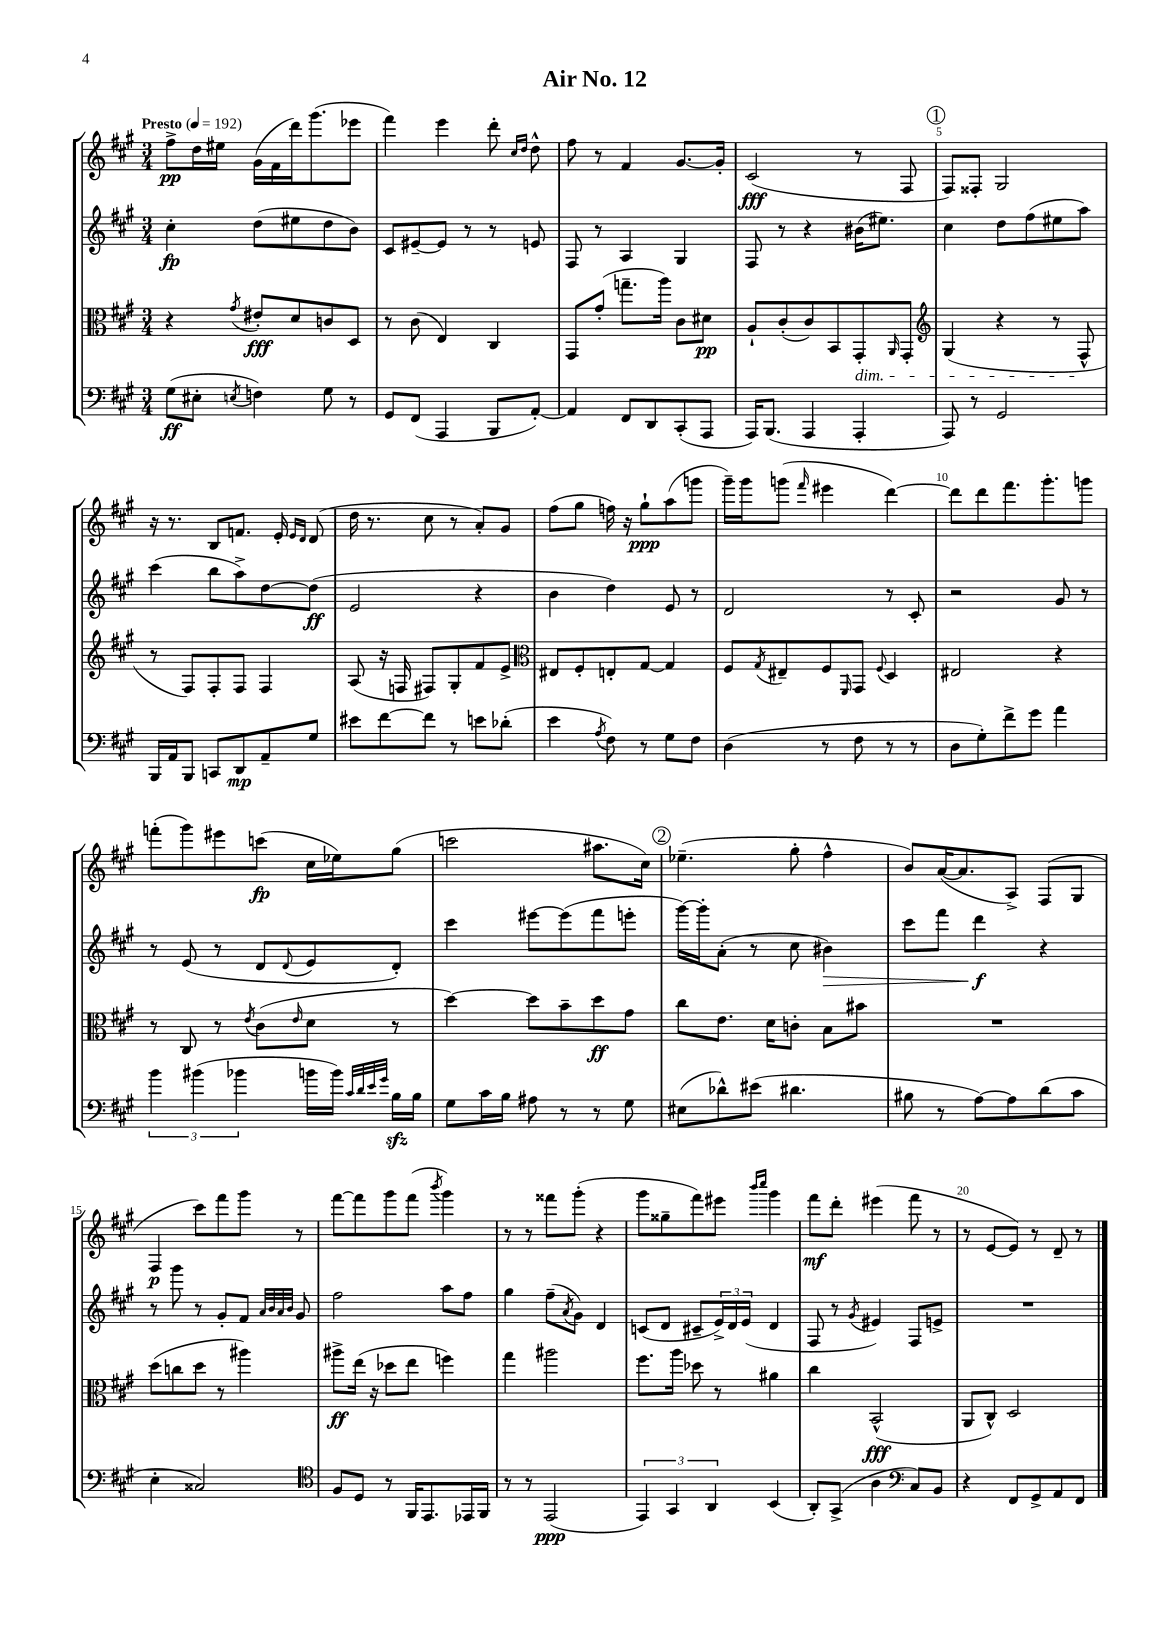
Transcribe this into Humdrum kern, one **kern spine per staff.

**kern	**kern	**kern	**kern
*staff4	*staff3	*staff2	*staff1
*clefF4	*clefC3	*clefG2	*clefG2
*k[f#c#g#]	*k[f#c#g#]	*k[f#c#g#]	*k[f#c#g#]
*M3/4	*M3/4	*M3/4	*M3/4
*MM192	*MM192	*MM192	*MM192
(8G#	4r	4cc#'	8ff#^
8E#'	.	.	16dd
.	.	.	16ee#
8qE	8qg#	.	.
4F)	8e#'	(8dd	(16g#
.	.	.	16f#
.	8d	8ee#	16ddd)
.	.	.	(8.ggg#
8G#	8c	8dd	.
8r	8D	8b)	8eee-
=	=	=	=
8GG#	8r	8c#	4fff#)
(8FF#	(8c#	[8e#~	.
4AAA	4E)	8e#]	4eee
.	.	8r	.
8BBB	4C#	8r	8ddd'
.	.	.	16qqcc#
.	.	.	16qqdd
[8AA')	.	8e	8dd^^
=	=	=	=
4AA]	8GG#	8F#	8ff#
.	(8g#'	8r	8r
8FF#	8.gg~	4A	4f#
8DD	.	.	.
.	16aa)	.	.
(8CC#'	8c#	4G#	[8.g#
8AAA	8d#	.	.
.	.	.	16g#']
=	=	=	=
16AAA)	8A`	8F#	(2c#
(8.BBB	.	.	.
.	(8c#'	8r	.
4AAA	8c#)	4r	.
.	8BB	.	.
4AAA'	8GG#'	(16b#	8r
.	.	8.ee#)	.
.	16qqAA	.	.
.	8GG#'	.	8F#
=	=	=	=
*	*clefG2	*	*
8AAA)	(4G#	4cc#	8F#)
8r	.	.	8F##'
2GG#	4r	8dd	2G#
.	.	(8ff#	.
.	8r	8ee#	.
.	8F#^^	8aa)	.
=	=	=	=
16BBB	8r	(4ccc#	16r
16AA	.	.	8.r
8BBB	8F#)	.	.
8CC	8F#'	8bb	8B
8DD	8F#	8aa^)	8.f
8AA~	4F#	[8dd	.
.	.	.	16e'
.	.	.	16qqe
.	.	.	16qqd
8G#	.	(8dd]	(8d
=	=	=	=
8e#	(8A	2e	16dd
.	.	.	8.r
[8f#	16r	.	.
.	16F	.	.
8f#]	8F#)	.	8cc#
8r	8G#'	.	8r
8e	8f#	4r	8a')
(8d-'	8e^	.	8g#
=	=	=	=
*	*clefC3	*	*
4e	8E#	4b	(8ff#
.	8F#'	.	8gg#
8qA	.	.	.
8F#)	8E'	4dd)	16ff)
.	.	.	16r
8r	[8G#	.	8gg#`
8G#	4G#]	8e	(8aa
8F#	.	8r	8ggg
=	=	=	=
(4D	8F#	2d	16ggg#~)
.	.	.	16ggg#
.	8qG#	.	.
.	8E#~	.	(8ggg
.	.	.	16qqfff#
8r	8F#	.	4eee#
.	16qqFF#	.	.
8F#	8GG#	.	.
.	8qqF#	.	.
8r	4D	8r	[4ddd)
8r	.	8c#'	.
=	=	=	=
8D	2E#	2r	8ddd]
8G#')	.	.	8ddd
8f#^	.	.	8.fff#
8g#	.	.	.
.	.	.	8.ggg#'
4a	4r	8g#	.
.	.	8r	8ggg
=	=	=	=
6b	8r	8r	(8fff'
.	8C#	(8e	8ggg#)
(6b#	.	.	.
.	8r	8r	8eee#
6b-	.	.	.
.	8qe	.	.
.	(8c#	8d	(8ccc
.	16qqe	8qqd	.
16b	8d	8e	16cc#
16b)	.	.	16ee-)
32qqc#	.	.	.
32qqd	.	.	.
32qqe	.	.	.
32qqg#	.	.	.
16B	8r	8d')	(8gg#
16B	.	.	.
=	=	=	=
8G#	[4dd)	4ccc#	2ccc
16c#	.	.	.
16B	.	.	.
8A#	8dd]	[8eee#	.
8r	8b~	(8eee#]	.
8r	8dd	8fff#	8.aa#
8G#	8g#	8eee'	.
.	.	.	16cc#)
=	=	=	=
(8E#	8cc#	[16ggg#)	(4.ee-~
.	.	16ggg#']	.
8d-^^)	8.e	(8a'	.
(8e#	.	8r	.
.	16d	.	.
4.d#	8c'	8cc#	8gg#'
.	8B	4b#)	4ff#^^
.	8b#	.	.
=	=	=	=
8B#	2.r	8ccc#	8b)
8r	.	8fff#	([16a
.	.	.	8.a]
[8A)	.	4ddd	.
8A]	.	.	8A^)
(8d	.	4r	(8F#
8c#	.	.	8G#
=	=	=	=
4E'	(8dd	8r	4F#
.	8cc	8ggg#	.
2C##)	8dd	8r	8ccc#)
.	8r	8g#'	8fff#
.	4aa#)	8f#	8ggg#
.	.	32qqa	.
.	.	32qqb	.
.	.	32qqa	.
.	.	32qqb	.
.	.	8g#	8r
=	=	=	=
*clefC4	*	*	*
8F#	8aa#^	2ff#	[8fff#
8D	(16ee	.	8fff#]
.	16r	.	.
8r	8dd-	.	8ggg#
16FF#	8ee	.	(8fff#
8.EE	.	.	.
.	.	.	8qbbb
.	4ff)	8aa	4ggg#)
16EE-	.	8ff#	.
16FF#	.	.	.
=	=	=	=
8r	4gg#	4gg#	8r
8r	.	.	8r
(2EE	2aa#	(8ff#~	8fff##
.	.	8qa	.
.	.	8g#)	(8ggg#'
.	.	4d	4r
=	=	=	=
6EE)	8.ff#	(8c	8ggg#
.	.	8d	8gg##~
6GG#	.	.	.
.	16aa	.	.
.	8dd-	8c#~	8fff#)
6AA	.	.	.
.	8r	24e^)	8eee#
.	.	24d	.
.	.	(24e	.
.	.	.	16qqbbb
.	.	.	16qqcccc#
(4BB	4a#	4d	4ggg#
=	=	=	=
8AA')	4cc#	8F#	8fff#
(8GG#^	.	8r	8ddd'
.	.	8qg#	.
4A	(2BB^^	4e#)	(4eee#
*clefF4	*	*	*
8C#)	.	8F#	8fff#
8BB	.	8e^	8r
=	=	=	=
4r	8AA	2.r	8r
.	8C#^^)	.	[8e
8FF#	2D	.	8e])
8GG#^	.	.	8r
8AA	.	.	8d~
8FF#	.	.	8r
==	==	==	==
*-	*-	*-	*-
